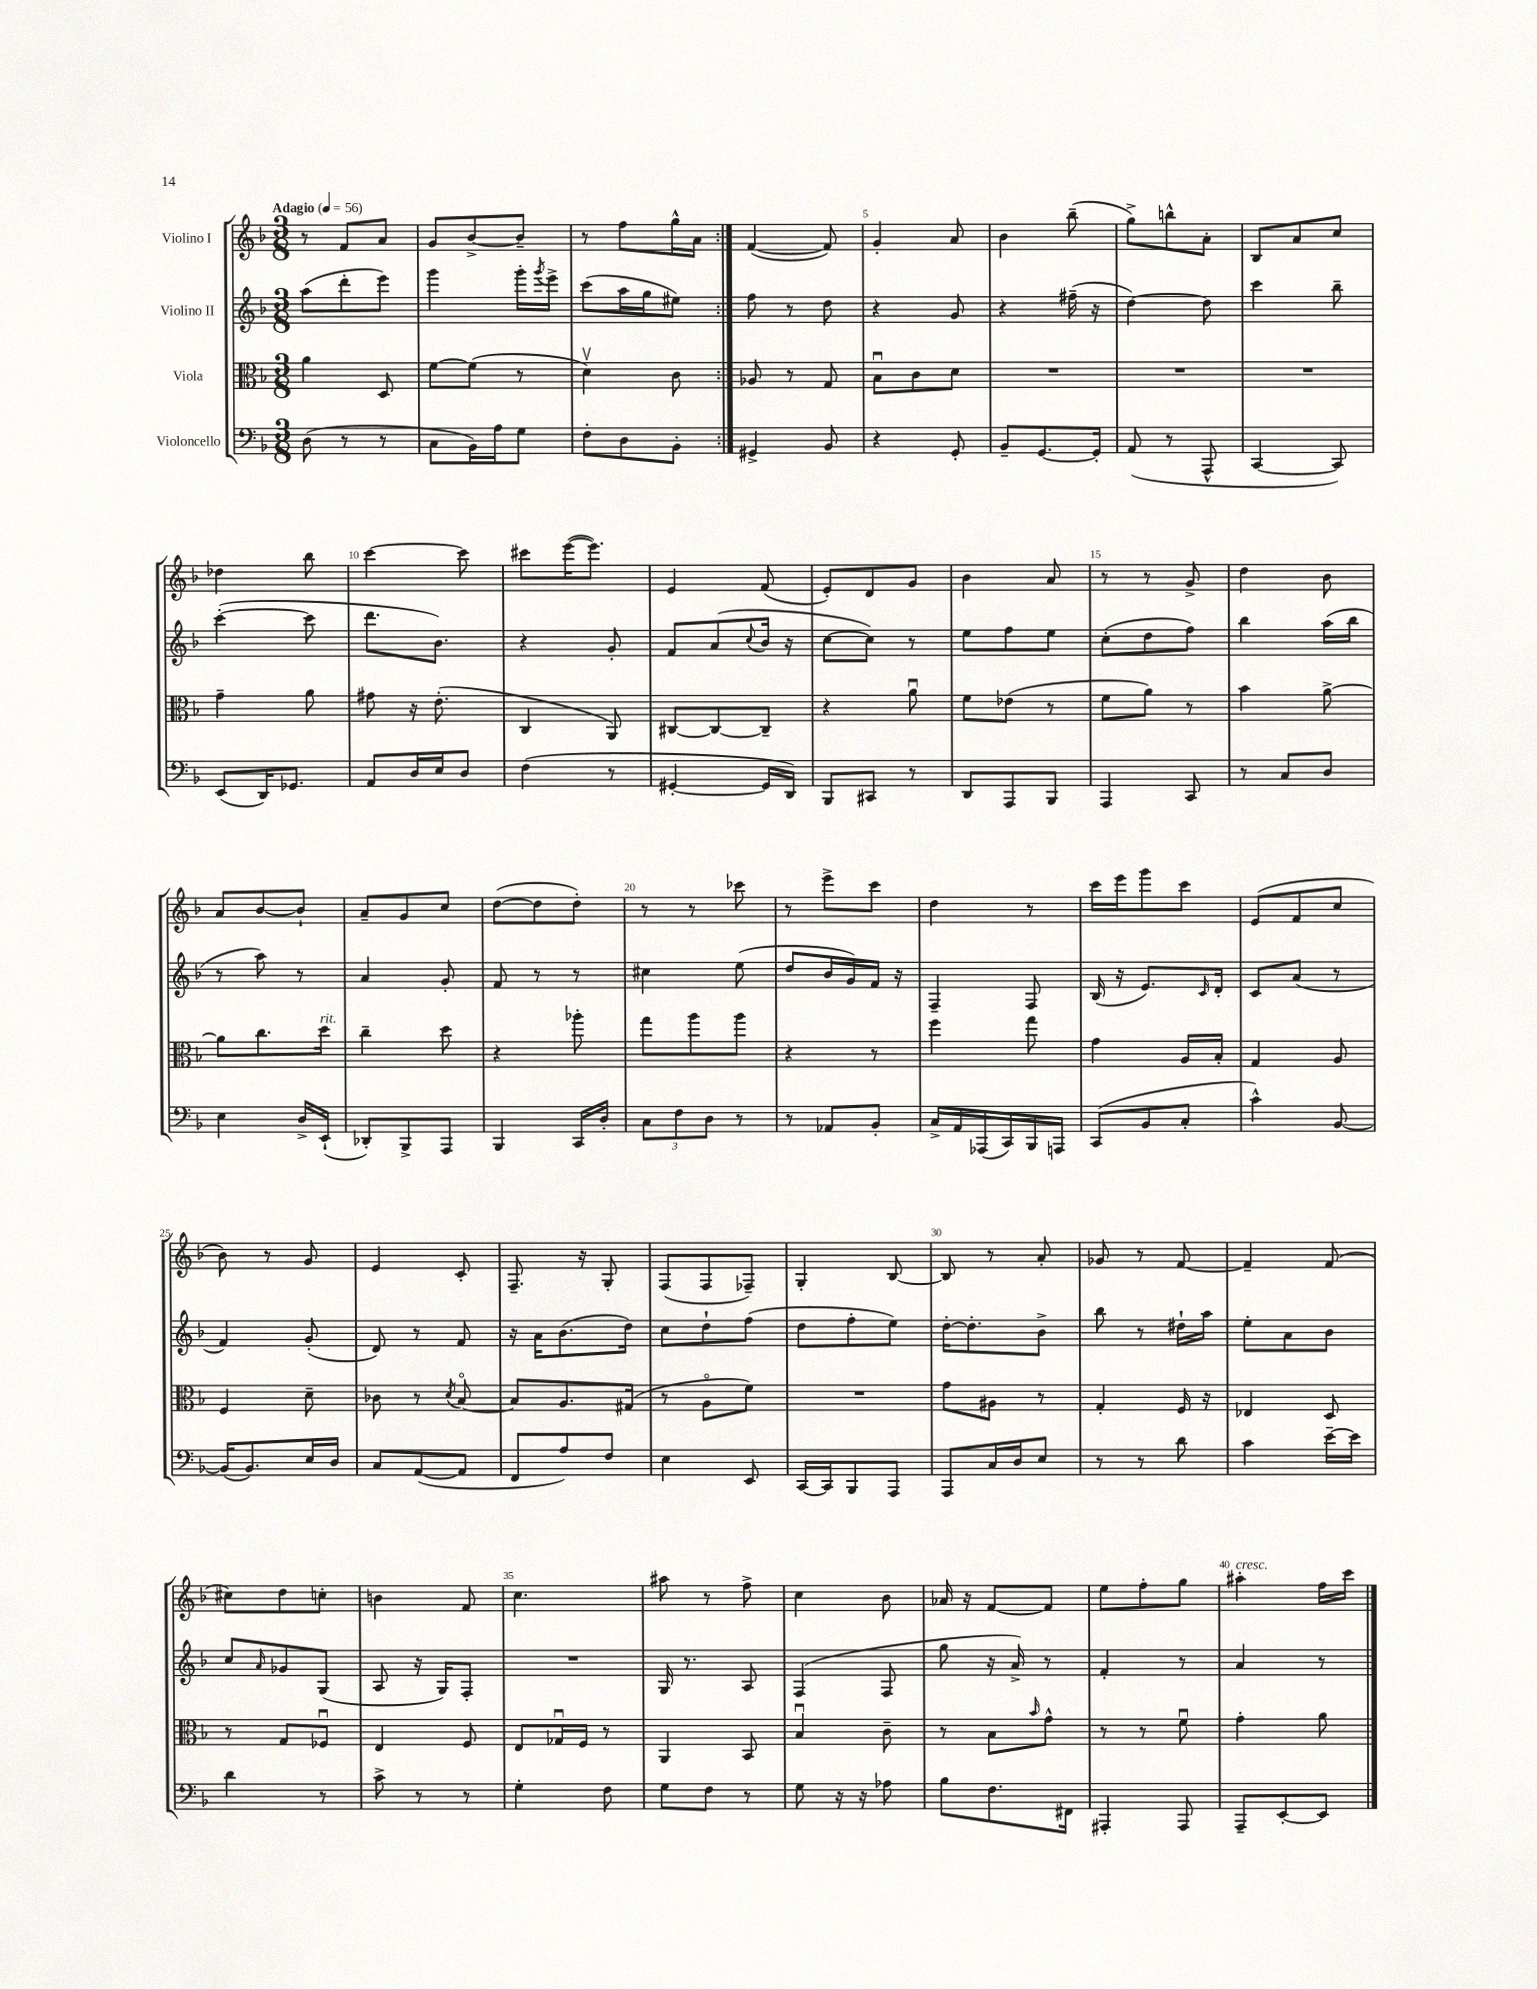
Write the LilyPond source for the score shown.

<<
\new StaffGroup <<
\new Staff = "s0" \with { instrumentName = "Violino I" } {
    \clef treble \key f \major \numericTimeSignature \time 3/8 \tempo "Adagio" 4 = 56
    \repeat volta 2 { r8 f'8 a'8 |
    g'8 bes'8~-> bes'8-- |
    r8 f''8 g''16-^ a'16 | }
    f'4~( f'8) |
    g'4-. a'8 |
    bes'4 bes''8--( |
    g''8->) b''8-^ a'8-. |
    bes8 a'8 c''8 |
    des''4 bes''8 |
    c'''4~ c'''8 |
    cis'''8 e'''16~( e'''8.) |
    e'4 f'8( |
    e'8-.) d'8 g'8 |
    bes'4 a'8 |
    r8 r8 g'8-> |
    d''4 bes'8 |
    a'8 bes'8~ bes'8-! |
    a'8-- g'8 c''8 |
    d''8~( d''8 d''8-.) |
    r8 r8 ces'''8 |
    r8 e'''8-> c'''8 |
    d''4 r8 |
    c'''16 e'''16 g'''8 c'''8 |
    e'8( f'8 c''8 |
    bes'8) r8 g'8 |
    e'4 c'8-. |
    f8.-- r16 g8-. |
    f8( f8 fes8--) |
    g4-. bes8~ |
    bes8 r8 a'8-. |
    ges'8 r8 f'8~ |
    f'4-- f'8( |
    cis''8) d''8 c''8-. |
    b'4 f'8 |
    c''4. |
    ais''8 r8 f''8-> |
    c''4 bes'8 |
    aes'16 r16 f'8~ f'8 |
    e''8 f''8-. g''8 |
    ais''4-.^\markup { \italic "cresc." } f''16 c'''16 \bar "|." |
}
\new Staff = "s1" \with { instrumentName = "Violino II" } {
    \clef treble \key f \major \numericTimeSignature \time 3/8
    \repeat volta 2 { a''8( d'''8-. e'''8) |
    g'''4 g'''16-. \acciaccatura { g'''8 } e'''16-> |
    c'''8( a''16 g''16 eis''8) | }
    f''8 r8 d''8 |
    r4 g'8 |
    r4 fis''16--( r16 |
    d''4~) d''8 |
    c'''4 bes''8-- |
    c'''4~-.( c'''8 |
    d'''8. bes'8.) |
    r4 g'8-. |
    f'8 a'8( \appoggiatura { c''8 } bes'16 r16 |
    c''8~ c''8) r8 |
    e''8 f''8 e''8 |
    c''8-.( d''8 f''8) |
    bes''4 a''16( bes''16 |
    r8 a''8) r8 |
    a'4 g'8-. |
    f'8 r8 r8 |
    cis''4 e''8( |
    d''8 bes'16 g'16) f'16 r16 |
    f4-- f8 |
    bes16( r16 e'8.) \grace { c'16 } d'16-. |
    c'8 a'8( r8 |
    f'4) g'8-.( |
    d'8) r8 f'8 |
    r16 a'16 bes'8.( d''16) |
    c''8 d''8-! f''8( |
    d''8 f''8-. e''8) |
    d''16~-. d''8.-. bes'8-> |
    bes''8 r8 dis''16-! a''16 |
    e''8-. a'8 bes'8 |
    c''8 \grace { a'16 } ges'8 g8( |
    a8 r16 g16) f8-. |
    R4. |
    g16 r8. a8 |
    f4( f8 |
    g''8 r16 a'16->) r8 |
    f'4-. r8 |
    a'4 r8 \bar "|." |
}
\new Staff = "s2" \with { instrumentName = "Viola" } {
    \clef alto \key f \major \numericTimeSignature \time 3/8
    \repeat volta 2 { a'4 d8 |
    f'8~ f'8( r8 |
    d'4\upbow) c'8 | }
    aes8 r8 g8 |
    bes8\downbow c'8 d'8 |
    R4. |
    R4. |
    R4. |
    g'4-- a'8 |
    gis'8 r16 e'8.-.( |
    c4 a,8) |
    cis8~ cis8~ cis8-- |
    r4 a'8\downbow |
    f'8 ees'8( r8 |
    f'8 a'8) r8 |
    bes'4 a'8~-> |
    a'8 c''8. d''16^\markup { \italic "rit." } |
    c''4-- d''8 |
    r4 aes''8-. |
    g''8 a''8 a''8 |
    r4 r8 |
    f''4 g''8 |
    g'4 a16 bes16-. |
    g4 a8 |
    f4 d'8-- |
    ces'8 r8 \acciaccatura { d'8 } bes8~\flageolet |
    bes8 a8. gis16( |
    r8 a8\flageolet f'8) |
    R4. |
    g'8 ais8 r8 |
    g4-. f16 r16 |
    ees4 d8 |
    r8 g8 fes8\downbow |
    e4 f8 |
    e8 ges16\downbow f16 r8 |
    a,4 bes,8 |
    bes4\downbow c'8-- |
    r8 bes8 \grace { bes'16 } g'8-^ |
    r8 r8 f'8\downbow |
    g'4-. a'8 \bar "|." |
}
\new Staff = "s3" \with { instrumentName = "Violoncello" } {
    \clef bass \key f \major \numericTimeSignature \time 3/8
    \repeat volta 2 { d8( r8 r8 |
    c8 bes,16) a16 g8 |
    f8-. d8 bes,8-. | }
    gis,4-> bes,8 |
    r4 g,8-. |
    bes,8-- g,8.~ g,16-. |
    a,8( r8 a,,8-^ |
    c,4~ c,8) |
    e,8( d,16) ges,8. |
    a,8 d16 e16 d8 |
    f4( r8 |
    gis,4~-. gis,16 d,16) |
    bes,,8 cis,8 r8 |
    d,8 a,,8 bes,,8 |
    a,,4 c,8 |
    r8 c8 d8 |
    e4 d16-> e,16-!( |
    des,8-.) bes,,8-> a,,8 |
    bes,,4 c,16 d16-. |
    \tuplet 3/2 { c8 f8 d8 } r8 |
    r8 aes,8 bes,8-. |
    c16-> a,16 aes,,16( c,16) bes,,16 a,,16 |
    c,8( bes,8 c8-. |
    c'4-^) bes,8~ |
    bes,16( bes,8.) e16 d16 |
    c8 a,8~( a,8 |
    f,8 a8) f8 |
    e4 e,8 |
    c,16~ c,16 bes,,8 a,,8 |
    a,,8 c16 d16 e8 |
    r8 r8 d'8 |
    c'4 e'16~-- e'16 |
    d'4 r8 |
    c'8-> r8 r8 |
    g4-. f8 |
    g8 f8 r8 |
    g8 r16 r16 aes8 |
    bes8 f8. fis,16 |
    ais,,4-. ais,,8 |
    a,,8-- e,8~-. e,8 \bar "|." |
}
>>
>>
\layout { \context { \Score \override BarNumber.break-visibility = ##(#f #t #t) barNumberVisibility = #(every-nth-bar-number-visible 5) } }
